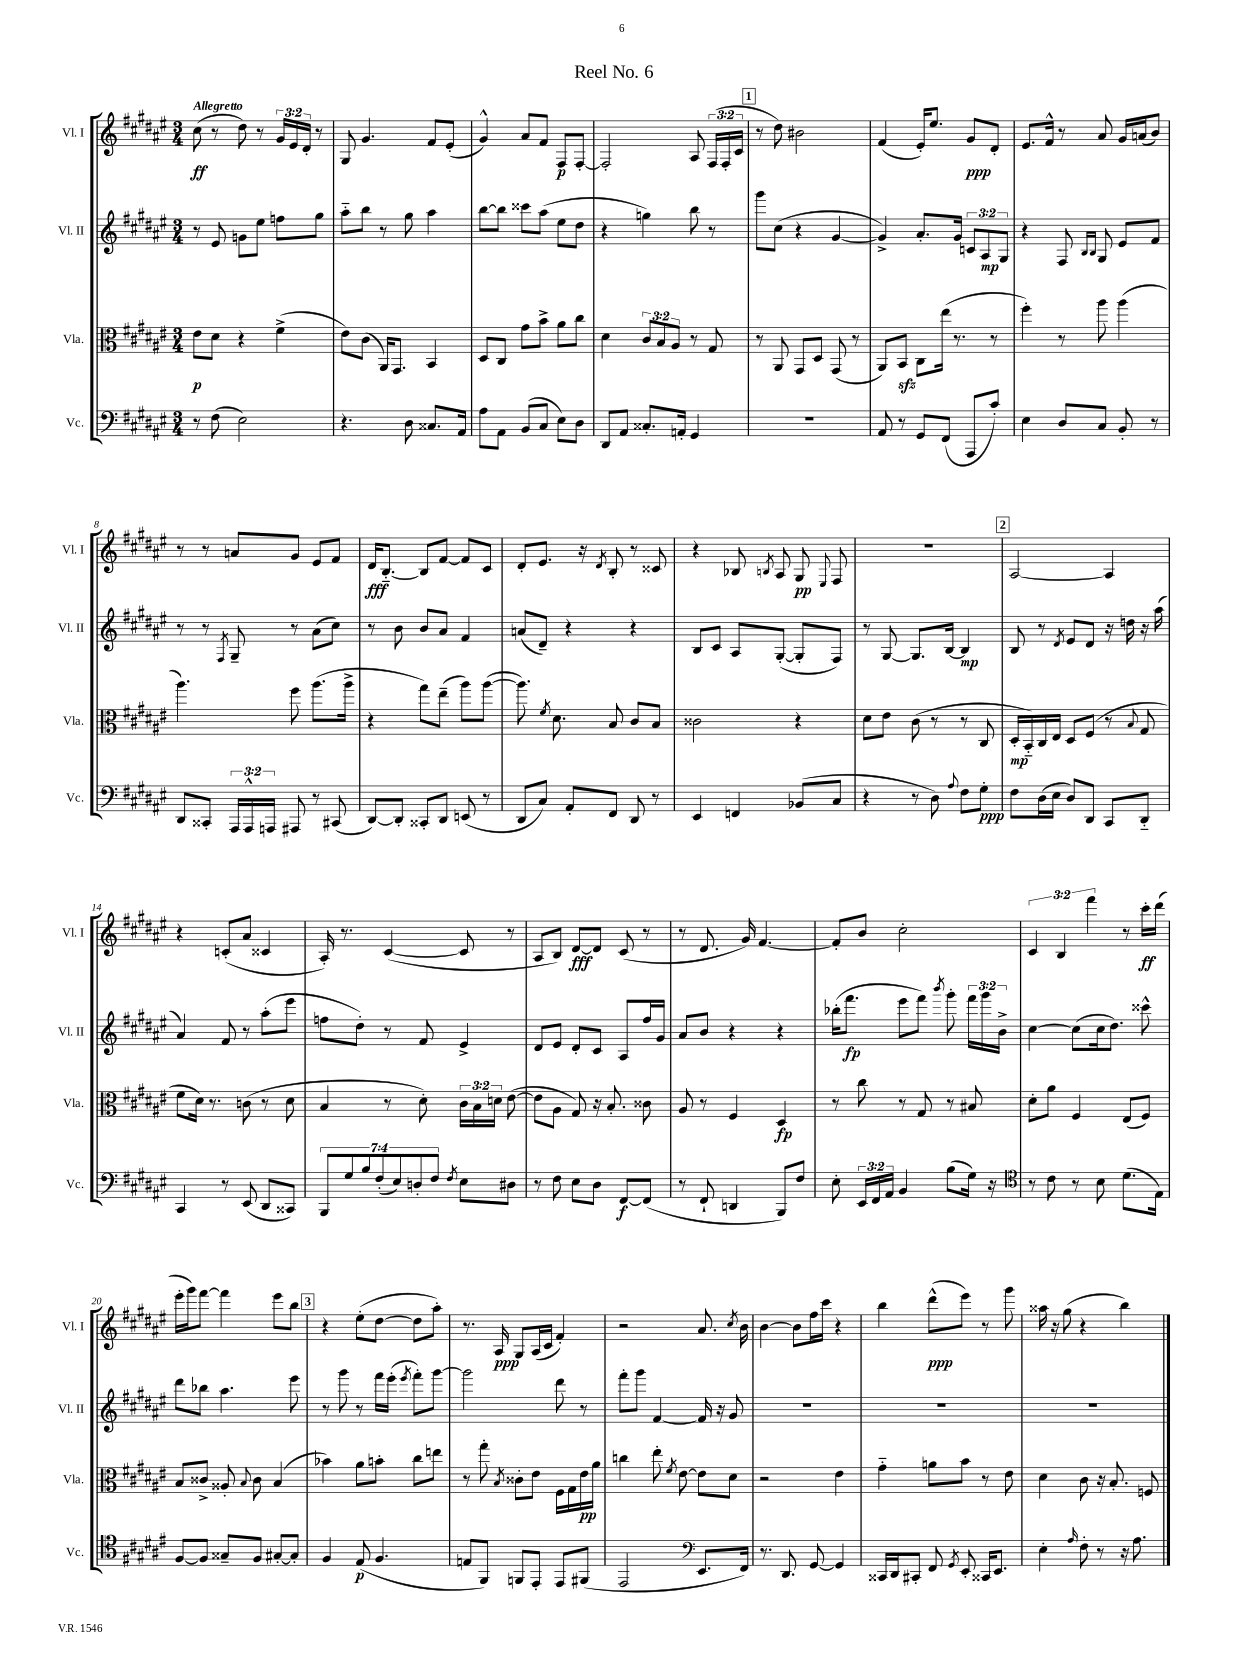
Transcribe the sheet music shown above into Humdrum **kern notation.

**kern	**kern	**kern	**kern
*staff4	*staff3	*staff2	*staff1
*clefF4	*clefC3	*clefG2	*clefG2
*k[f#c#g#d#a#e#]	*k[f#c#g#d#a#e#]	*k[f#c#g#d#a#e#]	*k[f#c#g#d#a#e#]
*M3/4	*M3/4	*M3/4	*M3/4
8r	8e#\L	8r	(8cc#\
(8F#\	8d#\J	8e#/	8r
2E#\)	4r	8g\L	8dd#\)
.	.	8ee#\J	8r
.	(4f#^\	8ff\L	24g#/LL
.	.	.	24e#/
.	.	.	24d#'/JJ
.	.	8gg#\J	8r
=	=	=	=
4.r	8e#\L)	8aa#'~\L	8G#/
.	(8c#\J	8bb\J	4.g#/
.	16AA#/LK)	8r	.
.	8.GG#/J	.	.
8D#\	.	8gg#\	.
8.C##/L	4BB/	4aa#\	8f#/L
.	.	.	(8e#'/J
16AA#/Jk	.	.	.
=	=	=	=
8A#\L	8D#/L	[8bb\L	4g#^^/)
8AA#\J	8C#/J	8bb\]J	.
(8BB/L	8g#\L	8ccc##\L	8a#/L
8C#/J	8b^\J	(8aa#\J	8f#/J
8E#\L)	8a#\L	8ee#\L	8F#/L
8D#\J	8cc#\J	8dd#\J	[8F#'/J
=	=	=	=
8DD#/L	4d#\	4r	2F#'/]
8AA#/J	.	.	.
8.C##'/L	12c#/L	4gg\)	.
.	12B/	.	.
.	12A#/J	.	.
16AA'/Jk	.	.	.
4GG#/	8r	8bb\	8A#/
.	8G#/	8r	(24F#/LL
.	.	.	24F#'/
.	.	.	24c#/JJ
=	=	=	=
2.r	8r	8ggg#\L	8r
.	8AA#/	(8cc#\J	8dd#\)
.	8GG#/L	4r	2b#\
.	8D#/J	.	.
.	(8GG#/	[4g#/	.
.	8r	.	.
=	=	=	=
8AA#/	8AA#/L)	4g#^/])	(4f#/
8r	8BB/J	.	.
8GG#/L	8C#\L	8.a#'/L	16e#'/LK)
.	.	.	8.ee#/J
(8FF#/J	(16ee#\Jk	.	.
.	8.r	16g#/Jk	.
8AAA#/L	.	12c/L	8g#/L
.	.	12A#/	.
8c#'/J)	8r	.	8d#'/J
.	.	12G#/J	.
=	=	=	=
4E#\	4ff#'\)	4r	8.e#/L
.	.	.	16f#^^/Jk
8D#/L	8r	8F#/	8r
.	.	16qqB/LL	.
.	.	16qqB/JJ	.
8C#/J	8aa#\	8G#/	8a#/
8BB'/	(4aa#\	8e#/L	16g#/LL
.	.	.	(16a/J
8r	.	8f#/J	8b/J)
=	=	=	=
8DD#/L	4.aa#\)	8r	8r
8CC##'/J	.	8r	8r
.	.	8qF#/	.
24AAA#/LL	.	8G#~/	8a/L
24AAA#^^/	.	.	.
24AAA/JJ	.	.	.
8AAA#/	8ff#\	8r	8g#/J
8r	(8.aa#\L	(8a#\L	8e#/L
(8CC#/	.	8cc#\J)	8f#/J
.	16aa#^\Jk	.	.
=	=	=	=
[8DD#/L)	4r	8r	16d#/LK
.	.	.	[8.B'~/J
8DD#'/]J	.	8b\	.
8CC##'/L	8gg#\L)	8b/L	8B/]L
8DD#/J	(8ee#~\J	8a#/J	[8f#/J
(8EE/	8aa#\L)	4f#/	8f#/]L
8r	([8aa#\J	.	8c#/J
=	=	=	=
8DD#/L	8.aa#\])	(8a/L	8d#'/L
8C#/J)	.	8d#~/J)	8.e#/J
.	8qf#/	.	.
.	8.d#\	.	.
8AA#'/L	.	4r	.
.	.	.	16r
.	.	.	8qd#/
8FF#/J	8B/	.	8B'/
8DD#/	8c#/L	4r	8r
8r	8B/J	.	8c##/
=	=	=	=
4EE#/	2c##\	8B/L	4r
.	.	8c#/J	.
4FF/	.	8A#/L	8B-/
.	.	.	8qB/
.	.	([8G#'/J	8A#/
(8BB-/L	4r	8G#'/]L	8G#/
.	.	.	8qqE#/
8C#/J	.	8F#/J)	8F#/
=	=	=	=
4r	8d#\L	8r	2.r
.	8e#\J	[8G#/	.
8r	(8c#\	8.G#/]L	.
8D#\)	8r	.	.
.	.	[16B/Jk	.
8qqA#/	.	.	.
8F#\L	8r	4B/]	.
8G#'\J	8C#/	.	.
=	=	=	=
8F#\L	16D#'/LL	8B/	[2A#/
.	16BB'~/)	.	.
(16D#\L	16C#/	8r	.
16E#\JJ	16E#/JJ	.	.
.	.	8qd#/	.
8D#/L)	8D#/L	8e#/L	.
8DD#/J	(8F#/J	8d#/J	.
8CC#/L	8r	16r	4A#/]
.	.	16dd\	.
.	8qqB/	.	.
8DD#'~/J	8G#/	16r	.
.	.	(16aa#\	.
=	=	=	=
4CC#/	8f#\L	4a#/)	4r
.	16d#\Jk)	.	.
.	8.r	.	.
8r	.	8f#/	(8c'/L
(8EE#/	(8c\	8r	8a#/J
8DD#/L	8r	(8aa#'\L	4c##/
8CC##/J)	8d#\	8eee#\J	.
=	=	=	=
14BBB/L	4B/	8ff\L	16A#'/)
.	.	.	8.r
14G#/	.	.	.
.	.	8dd#'\J)	.
14B/	.	.	.
(14F#'/	.	.	.
.	8r	8r	([4c#/
14E#/)	.	.	.
14D'/	.	.	.
.	8d#'\)	8f#/	.
14F#/J	.	.	.
8qF#/	.	.	.
8E#\L	24c#\LL	4e#^/	8c#/]
.	24B\	.	.
.	24d\JJ	.	.
8D#\J	([8e#\	.	8r
=	=	=	=
8r	8e#\]L	8d#/L	8A#/L
8F#\	8A#\J	8e#/J	8B/J)
8E#\L	8G#/)	8d#'/L	[8d#/L
8D#\J	16r	8c#/J	8d#/]J
.	8.B'/	.	.
[8FF#/L	.	8A#/L	(8c#/
(8FF#/]J	8c##\	16ff#/L	8r
.	.	16g#/JJ	.
=	=	=	=
8r	8A#/	8a#/L	8r
8FF#`/	8r	8b/J	8.d#/
4DD/	4F#/	4r	.
.	.	.	16g#/)
.	.	.	[4.f#/
8BBB/L)	4D#/	4r	.
8F#/J	.	.	.
=	=	=	=
8E#'\	8r	(16bb-'\LK	8f#'/]L
.	.	8.fff#\J	.
24EE#/LL	8cc#\	.	8b/J
24FF#/	.	.	.
24AA#/JJ	.	.	.
4BB/	8r	8eee#\L	2cc#'\
.	8G#/	8fff#\J)	.
.	.	8qbbb/	.
(8B\L	8r	8ggg#'\	.
16G#\Jk)	8B#/	24fff#\LL	.
.	.	24ggg#\	.
16r	.	.	.
.	.	24b^\JJ	.
=	=	=	=
*clefC4	*	*	*
8r	8d#'\L	[4cc#\	6c#/
8c#\	8a#\J	.	.
.	.	.	6B/
8r	4F#/	(8cc#\]L	.
.	.	.	6fff#\
8B\	.	16cc#\k	.
.	.	8.dd#\J)	.
(8.d#\L	(8E#/L	.	8r
.	8F#/J)	8ccc##^^\	16ccc#'\LL
16E#\Jk)	.	.	(16ddd#\JJ
=	=	=	=
[8F#/L	8B/L	8ddd#\L	16eee#'\LL
.	.	.	16ggg#\J)
8F#/]J	8c##^/J	8bb-\J	[8fff#\J
8G##~/L	8A##'/	4.aa#\	4fff#\]
.	8qqB/	.	.
8F#/J	8c##\	.	.
[8G#'/L	(4B/	.	8eee#\L
8G#'/]J	.	8eee#\	8bb\J
=	=	=	=
4F#/	4b-\)	8r	4r
.	.	8ggg#\	.
(8E#/	8a#\L	8r	(8ee#'\L
4.F#/	8b'\J	16fff#\LL	[8dd#\J
.	.	(16eee#'\JJ	.
.	.	8qeee#/	.
.	8cc#\L	8fff#'\L)	8dd#\]L
.	8ee\J	[8ggg#\J	8aa#'\J)
=	=	=	=
8E/L	8r	2ggg#\]	8.r
8FF#/J)	8gg#'\	.	.
.	.	.	16A#/
.	8qB/	.	.
8FF/L	8c##'\L	.	8G#/L
8EE#'/J	8e#\J	.	(16A#/L
.	.	.	16c#/JJ
8EE#/L	16F#\LL	8ddd#\	4f#'/)
.	16G#\	.	.
(8FF#/J	16e#\	8r	.
.	16a#\JJ	.	.
=	=	=	=
2EE#/	4cc\	8fff#'\L	2r
.	.	8ggg#\J	.
.	8ee#'\	[4f#/	.
.	8qf#/	.	.
.	[8e#\	.	.
*clefF4	*	*	*
8.EE#/L	8e#\]L	16f#/]	8.a#/
.	.	16r	.
.	8d#\J	8g#/	.
.	.	.	8qcc#/
16FF#/Jk)	.	.	16b\
=	=	=	=
8.r	2r	2.r	[4b\
8.DD#/	.	.	.
.	.	.	8b\]L
[8GG#/	.	.	16ff#\L
.	.	.	16ccc#\JJ
4GG#/]	4e#\	.	4r
=	=	=	=
16CC##/LL	4g#'~\	2.r	4bb\
16DD#/J	.	.	.
8CC#'/J	.	.	.
8FF#/	8a\L	.	(8ddd#^^\L
8qGG#/	.	.	.
8EE#'/	8b\J	.	8eee#\J)
16CC##/LK	8r	.	8r
8.EE#/J	.	.	.
.	8e#\	.	8ggg#\
=	=	=	=
4E#'\	4d#\	2.r	16aa##\
.	.	.	16r
.	.	.	(8gg#\
16qqA#/	.	.	.
8F#'\	8c#\	.	4r
8r	16r	.	.
.	8.B'/	.	.
16r	.	.	4bb\)
8.A#\	.	.	.
.	8F/	.	.
==	==	==	==
*-	*-	*-	*-
